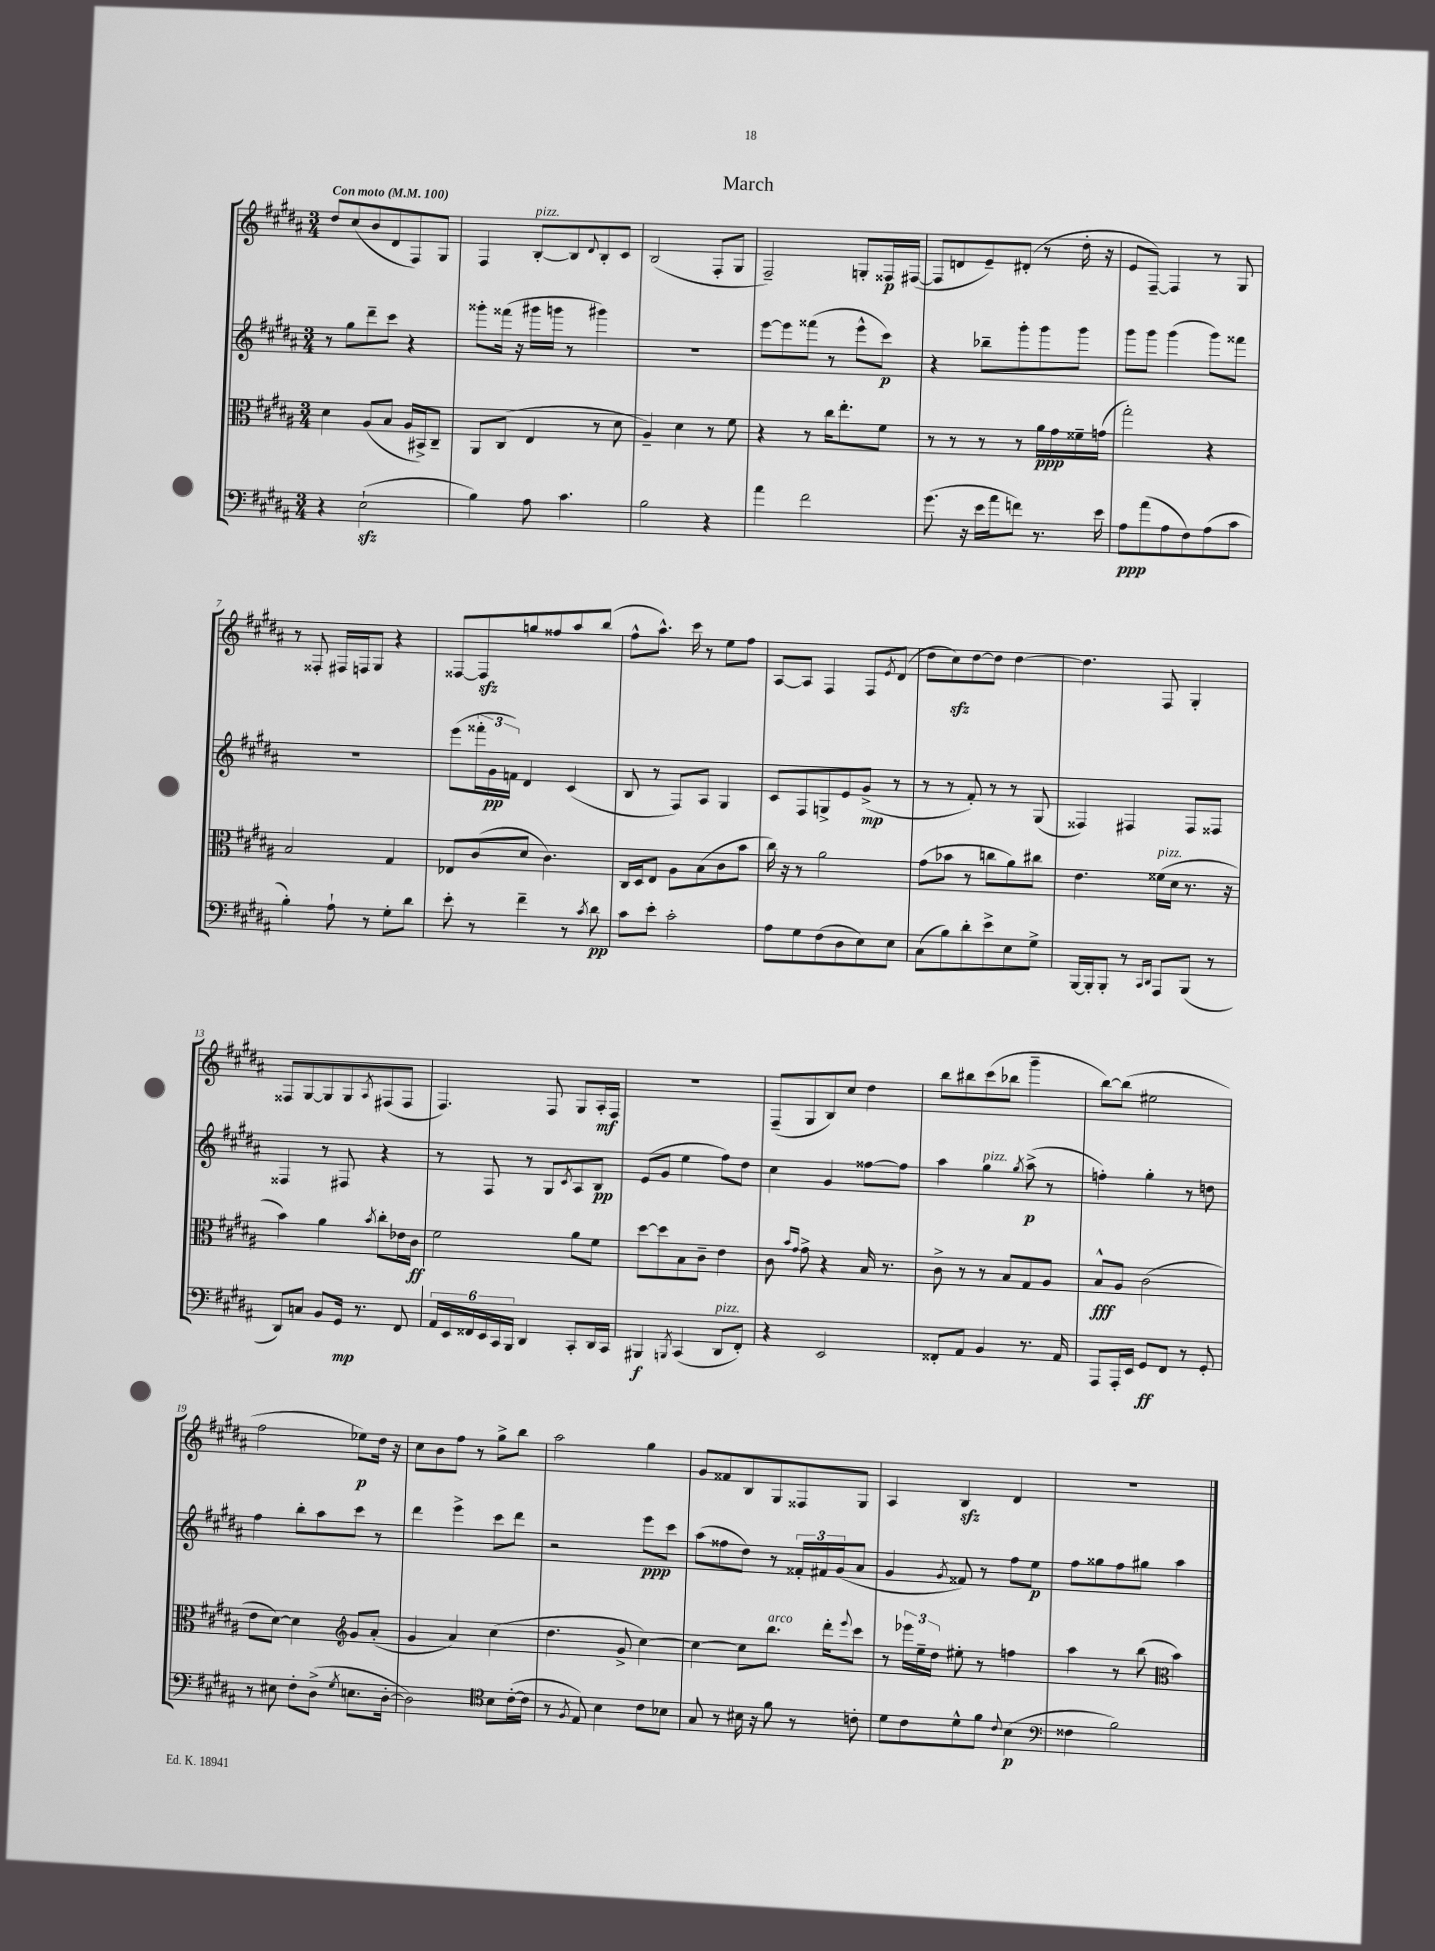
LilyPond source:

\header { title = "March" }
<<
\new StaffGroup <<
\new Staff = "s0" {
    \clef treble \key b \major \numericTimeSignature \time 3/4 \tempo "Con moto" 4 = 100
    dis''8 cis''8( b'8 dis'8 fis8) gis8 |
    fis4 b8~-.^\markup { \italic "pizz." } b8 \appoggiatura { dis'8 } b8-. cis'8 |
    b2( fis8-. gis8 |
    fis2--) g8-. fisis16\p fis16~( |
    fis8 d'8 e'8--) dis'8-.( r8 dis''16-. r16 |
    e'8 fis8~--) fis4 r8 gis8 |
    r8 fisis8-. fis16 f16 gis8 r4 |
    fisis8~ fisis8\sfz g''8 fisis''8 ais''8 b''8( |
    fis''8-^ ais''8.-^) cis'''16 r8 e''8 fis''8 |
    ais8~ ais8 fis4 fis8 \acciaccatura { e'8 } dis'8( |
    dis''8 cis''8\sfz) dis''8~ dis''8 dis''4~ |
    dis''4. fis8 gis4-. |
    fisis8 gis8~ gis8 gis8 \acciaccatura { ais8 } fis8( fis8 |
    fis4.) fis8 gis8 ais16-.\mf fis16 |
    R2. |
    fis8--( gis8 b8) cis''8 dis''4 |
    b''8 bis''8 cis'''8( bes''8 gis'''4-- |
    b''8~) b''8( eis''2 |
    fis''2 ees''8\p) dis''16 r16 |
    cis''8 b'8 fis''8 r8 gis''8-> b''8 |
    ais''2 gis''4 |
    gis'8 fisis'8 b8 gis8 fisis8 gis8 |
    ais4 b4\sfz dis'4 |
    R2. \bar "|." |
}
\new Staff = "s1" {
    \clef treble \key b \major \numericTimeSignature \time 3/4
    r8 gis''8 dis'''8-- cis'''8 r4 |
    gisis'''8-. fisis'''16( r16 gis'''16 g'''16 r8 gis'''4) |
    R2. |
    e'''8~ e'''8 fisis'''8( r8 e'''8-^ cis'''8\p) |
    r4 bes''8-- gis'''8-. gis'''8 gis'''8 |
    gis'''8 gis'''8 gis'''4( gis'''8) fisis'''8 |
    R2. |
    e'''8( \tuplet 3/2 { fisis'''16-. gis'16\pp f'16) } dis'4 cis'4( |
    b8 r8 fis8) ais8 gis4 |
    cis'8 fis8 g8-> e'8 gis'8->\mp( r8 |
    r8 r8 fis'8-.) r8 r8 gis8( |
    fisis4) fis4 fis8 fisis8 |
    fisis4 r8 fis8 r4 |
    r8 fis8 r8 gis8 \acciaccatura { cis'8 } ais8 b8\pp |
    e'8( gis'8 e''4 fis''8) dis''8 |
    cis''4 gis'4 fisis''8~ fisis''8 |
    ais''4 gis''4^\markup { \italic "pizz." } \acciaccatura { gis''8 } ais''8->\p( r8 |
    f''4-.) gis''4-. r8 d''8 |
    fis''4 b''8-. ais''8 cis'''8 r8 |
    dis'''4 e'''4-> cis'''8 dis'''8 |
    r2 e'''8\ppp cis'''8 |
    ais''8( fisis''8 dis''8) r8 \tuplet 3/2 { fisis'16-. fis'16 gis'16( } ais'8 |
    gis'4 \acciaccatura { gis'8 } fisis'8) r8 fis''8 e''8\p |
    fis''8 gisis''8 fis''8 gis''8 ais''4 \bar "|." |
}
\new Staff = "s2" {
    \clef alto \key b \major \numericTimeSignature \time 3/4
    dis'4 ais8( b8 ais16 bis,16->) cis8-- |
    ais,8 cis8( e4 r8 dis'8 |
    ais4--) dis'4 r8 fis'8 |
    r4 r8 cis''16 e''8.-. fis'8 |
    r8 r8 r8 r8 ais'16\ppp gis'16 fisis'16-- g'16( |
    gis''2-.) r4 |
    b2 gis4 |
    ees8 cis'8( dis'8 cis'4.) |
    cis16 dis16 e8 ais8 b8( cis'8 b'8 |
    cis''16) r16 r8 ais'2 |
    gis'8( bes'8 r8 c''8 ais'8) cis''8 |
    e'4. fisis'16^\markup { \italic "pizz." }( dis'16 r8. r16 |
    b'4) ais'4 \acciaccatura { b'8 } cis''8-. ees'16 cis'16\ff |
    fis'2 ais'8 fis'8 |
    dis''8~ dis''8 b8 cis'8-- e'4 |
    cis'8 \grace { b'16 gis'16 } gis'8-> r4 b16 r8. |
    cis'8-> r8 r8 b8 gis8 ais8 |
    b8-^\fff ais8 cis'2( |
    e'8 dis'8~) dis'4 \clef treble gis'8 ais'8-.( |
    gis'4 ais'4) cis''4( |
    dis''4. gis'8-> cis''4~) |
    cis''4~ cis''8 b''8.^\markup { \italic "arco" } dis'''16-. \appoggiatura { e'''8 } cis'''8 |
    r8 \tuplet 3/2 { ees'''16 e''16-- dis''16 } eis''8-. r8 f''4 |
    ais''4 r8 b''8( \clef alto b'4) \bar "|." |
}
\new Staff = "s3" {
    \clef bass \key b \major \numericTimeSignature \time 3/4
    r4 e2-!\sfz( |
    b4) ais8 cis'4. |
    b2 r4 |
    ais'4 fis'2 |
    gis'8.( r16 e'16 ais'16 f'8) r8. e'16 |
    ais8\ppp ais'8( ais8 fis8) ais8( cis'8 |
    b4-.) ais8-! r8 gis8-. dis'8 |
    e'8-. r8 fis'4-- r8 \acciaccatura { cis'8 } dis'8\pp |
    cis'8 e'8-. cis'2-. |
    ais8 gis8 fis8( dis8 e8) e8 |
    cis8( b8) dis'8-. e'8-> e8 gis8-> |
    b,,16~ b,,16-. b,,8-. r8 \grace { cis,16 dis,16 } ais,,8 b,,8( r8 |
    dis,8) c8 b,8 gis,16\mp r8. fis,8 |
    \tuplet 6/4 { ais,16 e,16 fisis,16 e,16 cis,16 b,,16 } dis,4 cis,8-. dis,16 cis,16 |
    bis,,4\f \acciaccatura { b,,8 } cis,4( dis,8^\markup { \italic "pizz." } fis,8-.) |
    r4 e,2 |
    fisis,8-. ais,8 b,4 r8. ais,16 |
    ais,,8 ais,,16-. e,16 gis,8\ff fis,8 r8 gis,8-. |
    r8 eis8 fis8-. dis8->( \acciaccatura { gis8 } e8. dis16~-. |
    dis2) \clef tenor b8 cis'16~-.( cis'16 |
    r8 \acciaccatura { fis8 } e8) b4 cis'8 bes8 |
    gis8 r8 bis16 r16 fis'8 r8 c'8-. |
    dis'8 cis'8 dis'8-^ fis'8 \appoggiatura { cis'8 } b4\p( |
    \clef bass fisis4 b2) \bar "|." |
}
>>
>>
